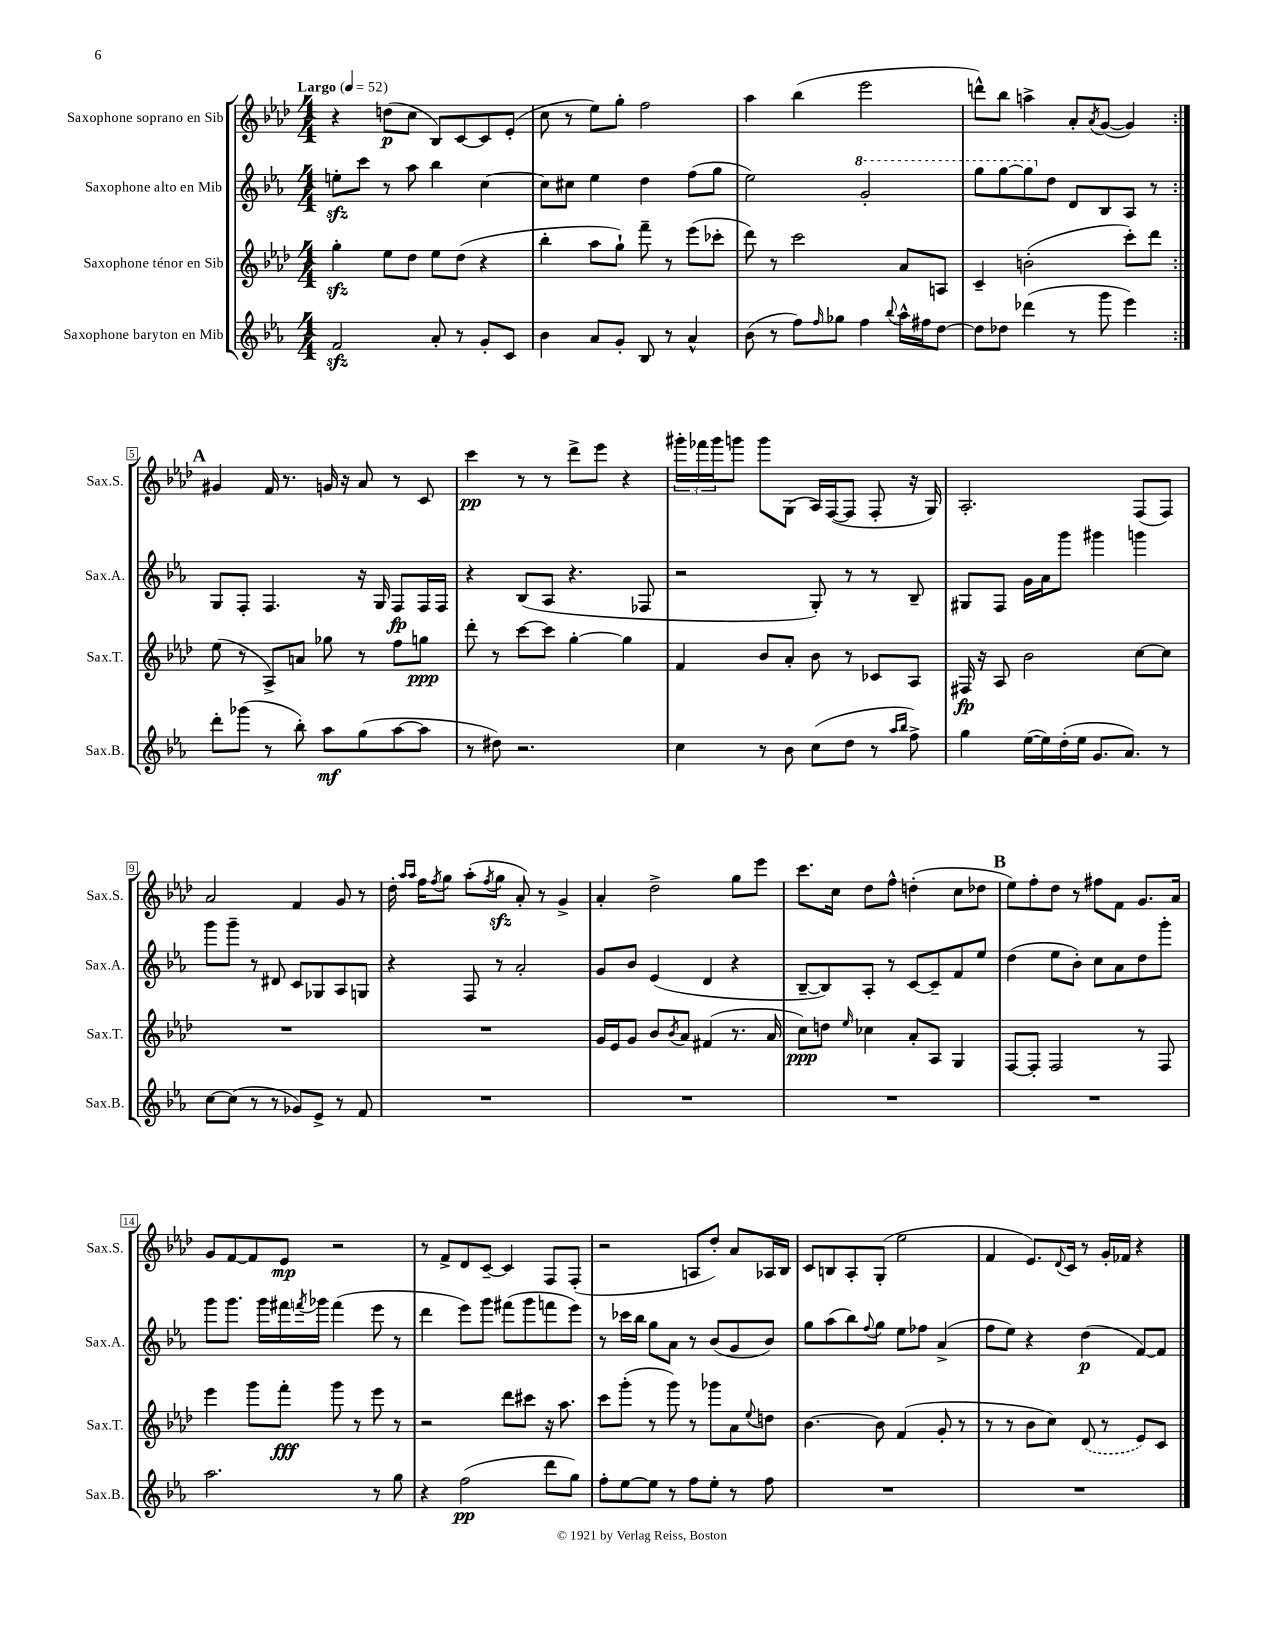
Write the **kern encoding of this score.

**kern	**dynam	**kern	**dynam	**kern	**dynam	**kern	**dynam
*part4	*part4	*part3	*part3	*part2	*part2	*part1	*part1
*staff4	*staff4	*staff3	*staff3	*staff2	*staff2	*staff1	*staff1
*I"Saxophone baryton en Mib	*	*I"Saxophone ténor en Sib	*	*I"Saxophone alto en Mib	*	*I"Saxophone soprano en Sib	*
*I'Sax.B.	*	*I'Sax.T.	*	*I'Sax.A.	*	*I'Sax.S.	*
*clefG2	*	*clefG2	*	*clefG2	*	*clefG2	*
*k[b-e-a-]	*	*k[b-e-a-d-]	*	*k[b-e-a-]	*	*k[b-e-a-d-]	*
*M4/4	*	*M4/4	*	*M4/4	*	*M4/4	*
*MM52	*	*MM52	*	*MM52	*	*MM52	*
=1	=1	=1	=1	=1	=1	=1	=1
!	!	!	!	!	!	!LO:TX:a:B:t=Largo	!
2fzz/	.	4ggzz'\	.	8eenzz'\L	.	4r	.
.	.	.	.	8ccc\J	.	.	.
.	.	8ee-\L	.	8r	.	(8ddn\L	p
.	.	8dd-\J	.	8aa-\	.	8cc\J	.
8a-'/	.	8ee-\L	.	4bb-\	.	8B-/L)	.
8r	.	(8dd-\J	.	.	.	[8c/	.
8g'/L	.	4r	.	[4cc\	.	8c/]	.
8c/J	.	.	.	.	.	(8e-'/J	.
=2	=2	=2	=2	=2	=2	=2	=2
4b-\	.	4bb-'\	.	8cc\L]	.	8cc\	.
.	.	.	.	8cc#X\J	.	8r	.
8a-/L	.	8aa-\L	.	4ee-\	.	8ee-\L)	.
8g'/J	.	8gg`\J)	.	.	.	8gg'\J	.
8B-/	.	8fff~\	.	4dd\	.	2ff\	.
8r	.	8r	.	.	.	.	.
4a-^^/	.	(8eee-\L	.	(8ff\L	.	.	.
.	.	8ccc-X'\J	.	8gg\J	.	.	.
=3	=3	=3	=3	=3	=3	=3	=3
(8b-\	.	8ddd-\)	.	2ee-\)	.	4aa-\	.
8r	.	8r	.	.	.	.	.
8ff\L)	.	2ccc\	.	.	.	(4bb-\	.
16qqff/	.	.	.	.	.	.	.
8gg-X\J	.	.	.	.	.	.	.
*	*	*	*	*8va	*	*	*
4ff\	.	.	.	2gg'/	.	2eee-\	.
8qqbb-/	.	.	.	.	.	.	.
16aa-^^\LL	.	8a-/L	.	.	.	.	.
16ff#X\J	.	.	.	.	.	.	.
[8dd\J	.	8An/J	.	.	.	.	.
=4	=4	=4	=4	=4	=4	=4	=4
8dd\L]	.	4c~/	.	8ggg\L	.	8dddn^^\L)	.
8dd-X\J	.	.	.	[8ggg\	.	8bb-\J	.
(4ddd-X\	.	(2bn'\	.	8ggg\]	.	4aan^\	.
*	*	*	*	*X8va	*	*	*
.	.	.	.	8dd\J	.	.	.
8r	.	.	.	8d/L	.	8a-'/L	.
.	.	.	.	.	.	8qa-/	.
8ggg\	.	.	.	8B-/	.	([8g/J	.
4eee-\)	.	8ccc'\L)	.	8A-/J	.	4g/])	.
.	.	8ddd-\J	.	8r	.	.	.
!!LO:LB:g=z
!!LO:REH:place=s1:t=A
=5:|!	=5:|!	=5:|!	=5:|!	=5:|!	=5:|!	=5:|!	=5:|!
8ddd'\L	.	(8ee-\	.	8G/L	.	4g#X/	.
(8ggg-X\J	.	8r	.	8F'/J	.	.	.
8r	.	8A-^/L)	.	4.F/	.	16f/	.
.	.	.	.	.	.	8.r	.
8bb-'\)	.	8an/J	.	.	.	.	.
8aa-\L	mf	8gg-X\	.	.	.	16gn/	.
.	.	.	.	.	.	16r	.
(8gg\	.	8r	.	16r	.	8a-/	.
.	.	.	.	16G/	.	.	.
[8aa-\	.	8ff\L	.	8F/L	fp	8r	.
8aa-\J]	.	8ggn\J	ppp	16F/L	.	8c/	.
.	.	.	.	16F/JJ	.	.	.
=6	=6	=6	=6	=6	=6	=6	=6
8r	.	8ddd-'\	.	4r	.	4ccc\	pp
8dd#X\)	.	8r	.	.	.	.	.
2.r	.	[8ccc\L	.	(8B-/L	.	8r	.
.	.	8ccc\J]	.	8A-/J	.	8r	.
.	.	[4gg'\	.	4.r	.	8ddd-^\L	.
.	.	.	.	.	.	8eee-\J	.
.	.	4gg\]	.	.	.	4r	.
.	.	.	.	8F-X/	.	.	.
=7	=7	=7	=7	=7	=7	=7	=7
4cc\	.	4f/	.	2r	.	24ggg#X'\LL	.
.	.	.	.	.	.	24fff-X\	.
.	.	.	.	.	.	24ggg#\J	.
.	.	.	.	.	.	8gggn\J	.
8r	.	8b-/L	.	.	.	8ggg\L	.
8b-\	.	8a-'/J	.	.	.	(8G\J	.
(8cc\L	.	8b-\	.	8G'/)	.	16A-/LL)	.
.	.	.	.	.	.	([16F/J	.
8dd\J	.	8r	.	8r	.	8F/J]	.
8r	.	8c-X/L	.	8r	.	8F'/	.
16qqaa-/LL	.	.	.	.	.	.	.
16qqbb-/JJ	.	.	.	.	.	.	.
8ff^\)	.	8A-/J	.	8B-~/	.	16r	.
.	.	.	.	.	.	16G/)	.
=8	=8	=8	=8	=8	=8	=8	=8
4gg\	.	16F#X/	fp	8G#X/L	.	2.A-'/	.
.	.	16r	.	.	.	.	.
.	.	8A-/	.	8F/J	.	.	.
([16ee-\LL	.	2b-\	.	16g\LL	.	.	.
16ee-\])	.	.	.	16a-\J	.	.	.
(16dd'\	.	.	.	8ggg\J	.	.	.
16ee-\JJ	.	.	.	.	.	.	.
8.g/L	.	.	.	4ggg#X\	.	.	.
8.a-/J)	.	.	.	.	.	.	.
.	.	[8cc\L	.	4gggn\	.	(8F/L	.
8r	.	8cc\J]	.	.	.	8F/J)	.
!!LO:LB:g=z
=9	=9	=9	=9	=9	=9	=9	=9
[8cc\L	.	1r	.	8ggg\L	.	2a-/	.
(8cc\J]	.	.	.	8ggg~\J	.	.	.
8r	.	.	.	8r	.	.	.
8r	.	.	.	8d#X/	.	.	.
8g-X/L)	.	.	.	8c/L	.	4f/	.
8e-^/J	.	.	.	8G-X/	.	.	.
8r	.	.	.	8A-/	.	8g/	.
8f/	.	.	.	8Gn/J	.	8r	.
=10	=10	=10	=10	=10	=10	=10	=10
1r	.	1r	.	4r	.	16dd-'\	.
.	.	.	.	.	.	16qqaa-/LL	.
.	.	.	.	.	.	16qqaa-/JJ	.
.	.	.	.	.	.	16ff\KL	.
.	.	.	.	.	.	8qff/	.
.	.	.	.	.	.	8gg\J	.
.	.	.	.	8F/	.	(8aa-'\L	.
.	.	.	.	.	.	8qff/	.
.	.	.	.	8r	.	8ggzz\J	.
.	.	.	.	2a-'/	.	8a-'/)	.
.	.	.	.	.	.	8r	.
.	.	.	.	.	.	4g^/	.
=11	=11	=11	=11	=11	=11	=11	=11
1r	.	16g/LL	.	8g/L	.	4a-'/	.
.	.	16e-/J	.	.	.	.	.
.	.	8g/J	.	8b-/J	.	.	.
.	.	8b-/L	.	(4e-/	.	2dd-^\	.
.	.	8qb-/	.	.	.	.	.
.	.	8a-/J	.	.	.	.	.
.	.	(4f#X/	.	4d/	.	.	.
.	.	8.r	.	4r	.	8gg\L	.
.	.	.	.	.	.	8eee-\J	.
.	.	16a-/	.	.	.	.	.
=12	=12	=12	=12	=12	=12	=12	=12
1r	.	8cc\L)	ppp	[8B-~/L	.	8.ccc\L	.
.	.	8ddn\J	.	8B-/])	.	.	.
.	.	.	.	.	.	16cc\Jk	.
.	.	16qqee-/	.	.	.	.	.
.	.	4cc-X\	.	8A-'/J	.	8dd-\L	.
.	.	.	.	8r	.	8ff^^\J	.
.	.	8a-'/L	.	[8c/L	.	(4ddn'\	.
.	.	8A-/J	.	8c~/]	.	.	.
.	.	4G/	.	8f/	.	8cc\L	.
.	.	.	.	8ee-/J	.	8dd-X\J	.
!!LO:REH:place=s1:t=B
=13	=13	=13	=13	=13	=13	=13	=13
1r	.	[8F/L	.	(4dd\	.	8ee-\L)	.
.	.	8F'/J]	.	.	.	8ff'\	.
.	.	2F/	.	8ee-\L	.	8dd-\J	.
.	.	.	.	8b-'\J)	.	8r	.
.	.	.	.	8cc\L	.	8ff#X\L	.
.	.	.	.	8a-\	.	8f\J	.
.	.	8r	.	8dd\	.	8.g/L	.
.	.	8F/	.	8ggg'\J	.	.	.
.	.	.	.	.	.	16a-/Jk	.
!!LO:LB:g=z
=14	=14	=14	=14	=14	=14	=14	=14
2.aa-\	.	4eee-\	.	8ggg\L	.	8g/L	.
.	.	.	.	8.ggg\J	.	[8f/	.
.	.	8ggg\L	.	.	.	8f/]	.
.	.	.	.	16ggg\LL	.	.	.
.	.	8fff'\J	fff	16fff#X\	.	8e-/J	mp
.	.	.	.	8qfffn/	.	.	.
.	.	.	.	16ggg-X\JJ	.	.	.
.	.	8ggg\	.	(4fff\	.	2r	.
.	.	8r	.	.	.	.	.
8r	.	8eee-\	.	8eee-\	.	.	.
8gg\	.	8r	.	8r	.	.	.
=15	=15	=15	=15	=15	=15	=15	=15
4r	.	2r	.	4ddd\	.	8r	.
.	.	.	.	.	.	8f^/L	.
(2ff\	pp	.	.	8eee-\L)	.	8d-/	.
.	.	.	.	8ggg\J	.	[8c~/J	.
.	.	8ddd-\L	.	(8fff#X\L	.	4c/]	.
.	.	8ccc#X\J	.	8ggg\	.	.	.
8ddd\L	.	16r	.	8fffn\	.	8F/L	.
.	.	8.aa-\	.	.	.	.	.
8gg\J)	.	.	.	8eee-\J)	.	(8F'/J	.
=16	=16	=16	=16	=16	=16	=16	=16
8ff'\L	.	8ccc\L	.	8r	.	2r	.
[8ee-\	.	(8ggg'\J	.	16ccc-X\LL	.	.	.
.	.	.	.	16bb-\JJ	.	.	.
8ee-\J]	.	8r	.	8gg\L	.	.	.
8r	.	8ggg\)	.	8a-\J	.	.	.
8ff\L	.	8r	.	8r	.	8An/L	.
8ee-'\J	.	8ggg-X\L	.	(8b-/L	.	8dd-'/J)	.
8r	.	8a-\	.	8g/	.	8a-/L	.
.	.	8qqee-/	.	.	.	.	.
8ff\	.	8ddn\J	.	8b-/J)	.	16A-X/L	.
.	.	.	.	.	.	16B-/JJ	.
=17	=17	=17	=17	=17	=17	=17	=17
1r	.	[4.b-\	.	8gg\L	.	8c/L	.
.	.	.	.	(8aa-\	.	8Bn/	.
.	.	.	.	8bb-\)	.	8A-'/	.
.	.	.	.	8qqff/	.	.	.
.	.	8b-\]	.	8gg\J	.	(8G'/J	.
.	.	(4f/	.	8ee-\L	.	2ee-\	.
.	.	.	.	8ff-X\J	.	.	.
.	.	8g'/	.	(4a-^/	.	.	.
.	.	8r	.	.	.	.	.
=18	=18	=18	=18	=18	=18	=18	=18
1r	.	8r	.	8ff\L	.	4f/	.
.	.	8r	.	8ee-\J)	.	.	.
.	.	8b-\L	.	4r	.	8.e-/L)	.
.	.	8cc\J)	.	.	.	.	.
.	.	.	.	.	.	8qqd-/	.
.	.	.	.	.	.	16c/Jk	.
.	.	(8d-/	.	(4dd\	p	8r	.
.	.	8r	.	.	.	16g'/LL	.
.	.	.	.	.	.	16f-X/JJ	.
.	.	8e-/L)	.	[8f/L)	.	4r	.
.	.	8c/J	.	8f/J]	.	.	.
==	==	==	==	==	==	==	==
*-	*-	*-	*-	*-	*-	*-	*-
